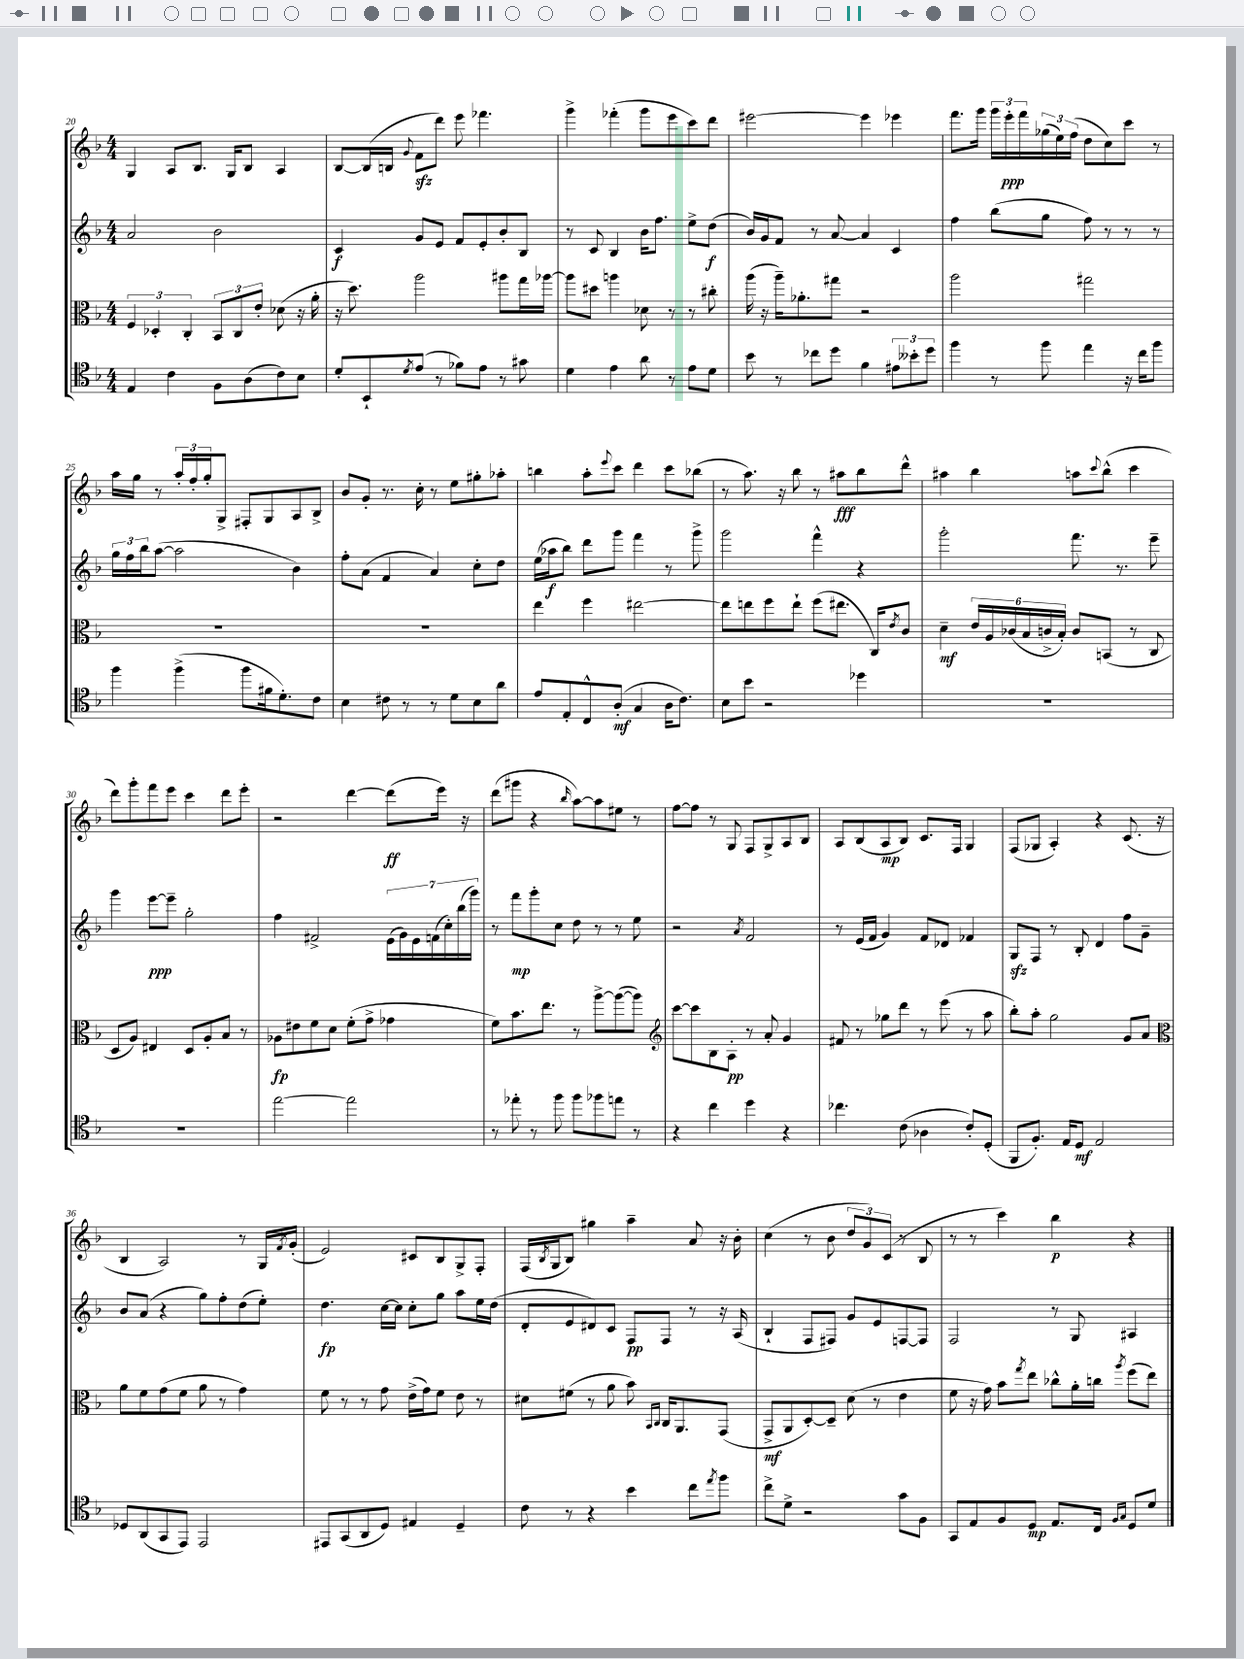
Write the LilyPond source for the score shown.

<<
\new StaffGroup <<
\new Staff = "s0" {
    \clef treble \key f \major \numericTimeSignature \time 4/4
    g4 a8 bes8. g16 bes8 a4 |
    bes8~ bes16( b16 \appoggiatura { g'8 } f'8\sfz d'''8) e'''8 fes'''4. |
    g'''4-> fes'''4-.( g'''8 e'''8 c'''8) d'''8 |
    eis'''2~ eis'''4 ees'''4 |
    f'''8. g'''16 \tuplet 3/2 { g'''16 e'''16-.\ppp f'''16 } \tuplet 3/2 { ges''16( e''16) f''16( } d''8 c''8) c'''8 r8 |
    a''16 g''16 r8 \tuplet 3/2 { a''16-. f''16-. g''16-. } g8-> fis8-. g8 a8 bes8-> |
    bes'8 g'8-. r8. c''16-. r8 e''8 gis''8-. aes''8-. |
    b''4 a''8-. \appoggiatura { e'''8 } c'''8 d'''4 c'''8 bes''8( |
    r8 a''8.) r16 bes''8 r8 ais''8\fff bes''8 d'''8-^ |
    ais''4 bes''4 a''8 \appoggiatura { c'''8 } bes''8-^( c'''4 |
    d'''8) g'''8-. f'''8 e'''8 c'''4 d'''8 e'''8-. |
    r2 d'''4~ d'''8\ff( e'''16) r16 |
    d'''8( gis'''8 r4 \grace { bes''16 } a''8~) a''8 eis''8 r8 |
    f''8~ f''8 r8 g8 f8 g8-> a8 bes8 |
    a8 bes8( a8\mp bes8) c'8. f16 g4 |
    f8( ges8 a4-.) r4 c'8.( r16 |
    bes4 a2) r8 g16 \acciaccatura { f'8 } g'16-.( |
    e'2) cis'8 bes8 g8-> f8-. |
    f16( \acciaccatura { bes8 } g16 bes8) gis''4 a''4-- a'8 r16 bes'16-. |
    c''4( r8 bes'8 \tuplet 3/2 { d''8 g'8) c'8( } r8 bes8 |
    r8 r8 c'''4) bes''4\p r4 \bar "|." |
}
\new Staff = "s1" {
    \clef treble \key f \major \numericTimeSignature \time 4/4
    a'2 bes'2 |
    c'4\f g'8 e'8 f'8 e'8-. bes'8-. bes8 |
    r8 c'8 bes4 bes'16 f''8. e''8-> d''8\f( |
    bes'16) g'16 f'8 r8 a'8~ a'4 c'4 |
    f''4 bes''8( g''8 f''8) r8 r8 r8 |
    \tuplet 3/2 { g''16 f''16 bes''16 } a''8~( a''2 bes'4) |
    f''8-. a'8( f'4 a'4) c''8-. d''8 |
    e''16( aes''16\f bes''8) d'''8 g'''8 f'''4 r8 g'''8-> |
    g'''2 f'''4-^ r4 |
    g'''2-. f'''8. r8. e'''8-- |
    g'''4 e'''8~\ppp e'''8-- g''2-. |
    f''4 fis'2-> \tuplet 7/4 { e'16( g'16) e'16 f'16( c''16-.) bes''16( g'''16) } |
    r8 f'''8\mp g'''8-. c''8 d''8 r8 r8 e''8 |
    r2 \acciaccatura { a'8 } f'2 |
    r8 e'16( f'16 g'4) f'8 des'8 fes'4 |
    g8\sfz f8 r8 bes8-. d'4 f''8 g'8-- |
    bes'8 a'8( r4 g''8) f''8-. d''8( e''8-.) |
    d''4.\fp c''16~ c''16 c''8-. g''8 a''8 e''16 d''16( |
    d'8-. e'8 dis'8) c'8 f8\pp f8 r8 r16 a16( |
    bes4-! f8 fis8) g'8 e'8 f8~ f8 |
    f2 r8 g8 ais4 \bar "|." |
}
\new Staff = "s2" {
    \clef alto \key f \major \numericTimeSignature \time 4/4
    \tuplet 3/2 { f4 des4-. c4-. } \tuplet 3/2 { bes,8 c8 e'8-. } des'8( r16 a'16-. |
    r16 d''8.) a''2 ais''8 g''16 aes''16~ |
    aes''8 dis''8 a''4 des'8 r8 r8 cis''8-. |
    a''16( r16 a''16--) aes'8.-. gis''8 r2 |
    a''2 gis''2 |
    R1 |
    R1 |
    e''4 f''4 eis''2~ |
    eis''8 e''8 f''8 e''8-! f''8( eis''8. c16) \acciaccatura { e'8 } c'8 |
    d'4--\mf \tuplet 6/4 { e'16 a16 ces'16( bes16 c'16-> bes16-.) } c'8 b,8( r8 c8 |
    d8 a8) eis4 d8 a8-. bes8 r8 |
    aes8\fp eis'8 f'8 d'8 f'8-.( g'8-> ges'4 |
    f'8) bes'8. e''8. r8 a''8~-> a''8~( a''8) |
    \clef treble c'''8~ c'''8 bes8 a8-.\pp r8 a'8-. g'4 |
    fis'8 r8 ges''8 d'''8 r8 e'''8( r8 a''8 |
    bes''8-.) a''8-. g''2 g'8 a'8 |
    \clef alto a'8 f'8 g'8( f'8 a'8 r8 g'4) |
    f'8 r8 r8 g'8 e'16->( g'16) f'8 e'8 r8 |
    dis'8 fis'8( r8 a'8 bes'8) \grace { bes,16 c16 } c16 a,8. g,8( |
    g,8->\mf a,8 d8~-.) d8-- d'8( r8 e'4 |
    f'8 r16 g'16) bes'8 \acciaccatura { g''8 } e''8 ces''8-^ a'16-. c''16 \acciaccatura { a''8 } f''8( e''8) \bar "|." |
}
\new Staff = "s3" {
    \clef tenor \key f \major \numericTimeSignature \time 4/4
    e4 c'4 f8 a8( c'8) bes8 |
    d'8-. bes,8-! \acciaccatura { d'8 } e'8( r8 fes'8) e'8 r8 gis'8 |
    d'4 e'4 a'8 r8 e'8 d'8 |
    bes'8 r8 ces''8 d''8 f'4 \tuplet 3/2 { eis'8 beses'8-. d''8 } |
    f''4 r8 f''8 e''4 r16 c''16 f''8 |
    f''4 f''4->( f''8 fis'16 d'8.-.) c'8 |
    bes4 cis'8 r8 r8 d'8 bes8 a'8 |
    e'8 e8-. c8-^ a8-.\mf( g4 a16 c'8.) |
    bes8 bes'8 r2 des''4 |
    R1 |
    R1 |
    e''2~ e''2 |
    r8 ees''8-. r8 f''8 f''8 fes''8 e''8 r8 |
    r4 c''4 d''4 r4 |
    ces''4. c'8( aes4 c'8-.) d8-.( |
    f,8 f8.-.) e16 d8\mf e2 |
    des8 a,8( g,8 e,8) e,2 |
    eis,8 g,8( a,8 d8) eis4 d4-- |
    c'8 r8 r4 bes'4 c''8 \acciaccatura { e''8 } f''8 |
    c''8-> d'8-> r2 g'8 f8 |
    g,8 e8 f8 d8\mp e8. c16 \grace { f16 g16 } d8 d'8 \bar "|." |
}
>>
>>
\layout { \context { \Score currentBarNumber = #20 } }
